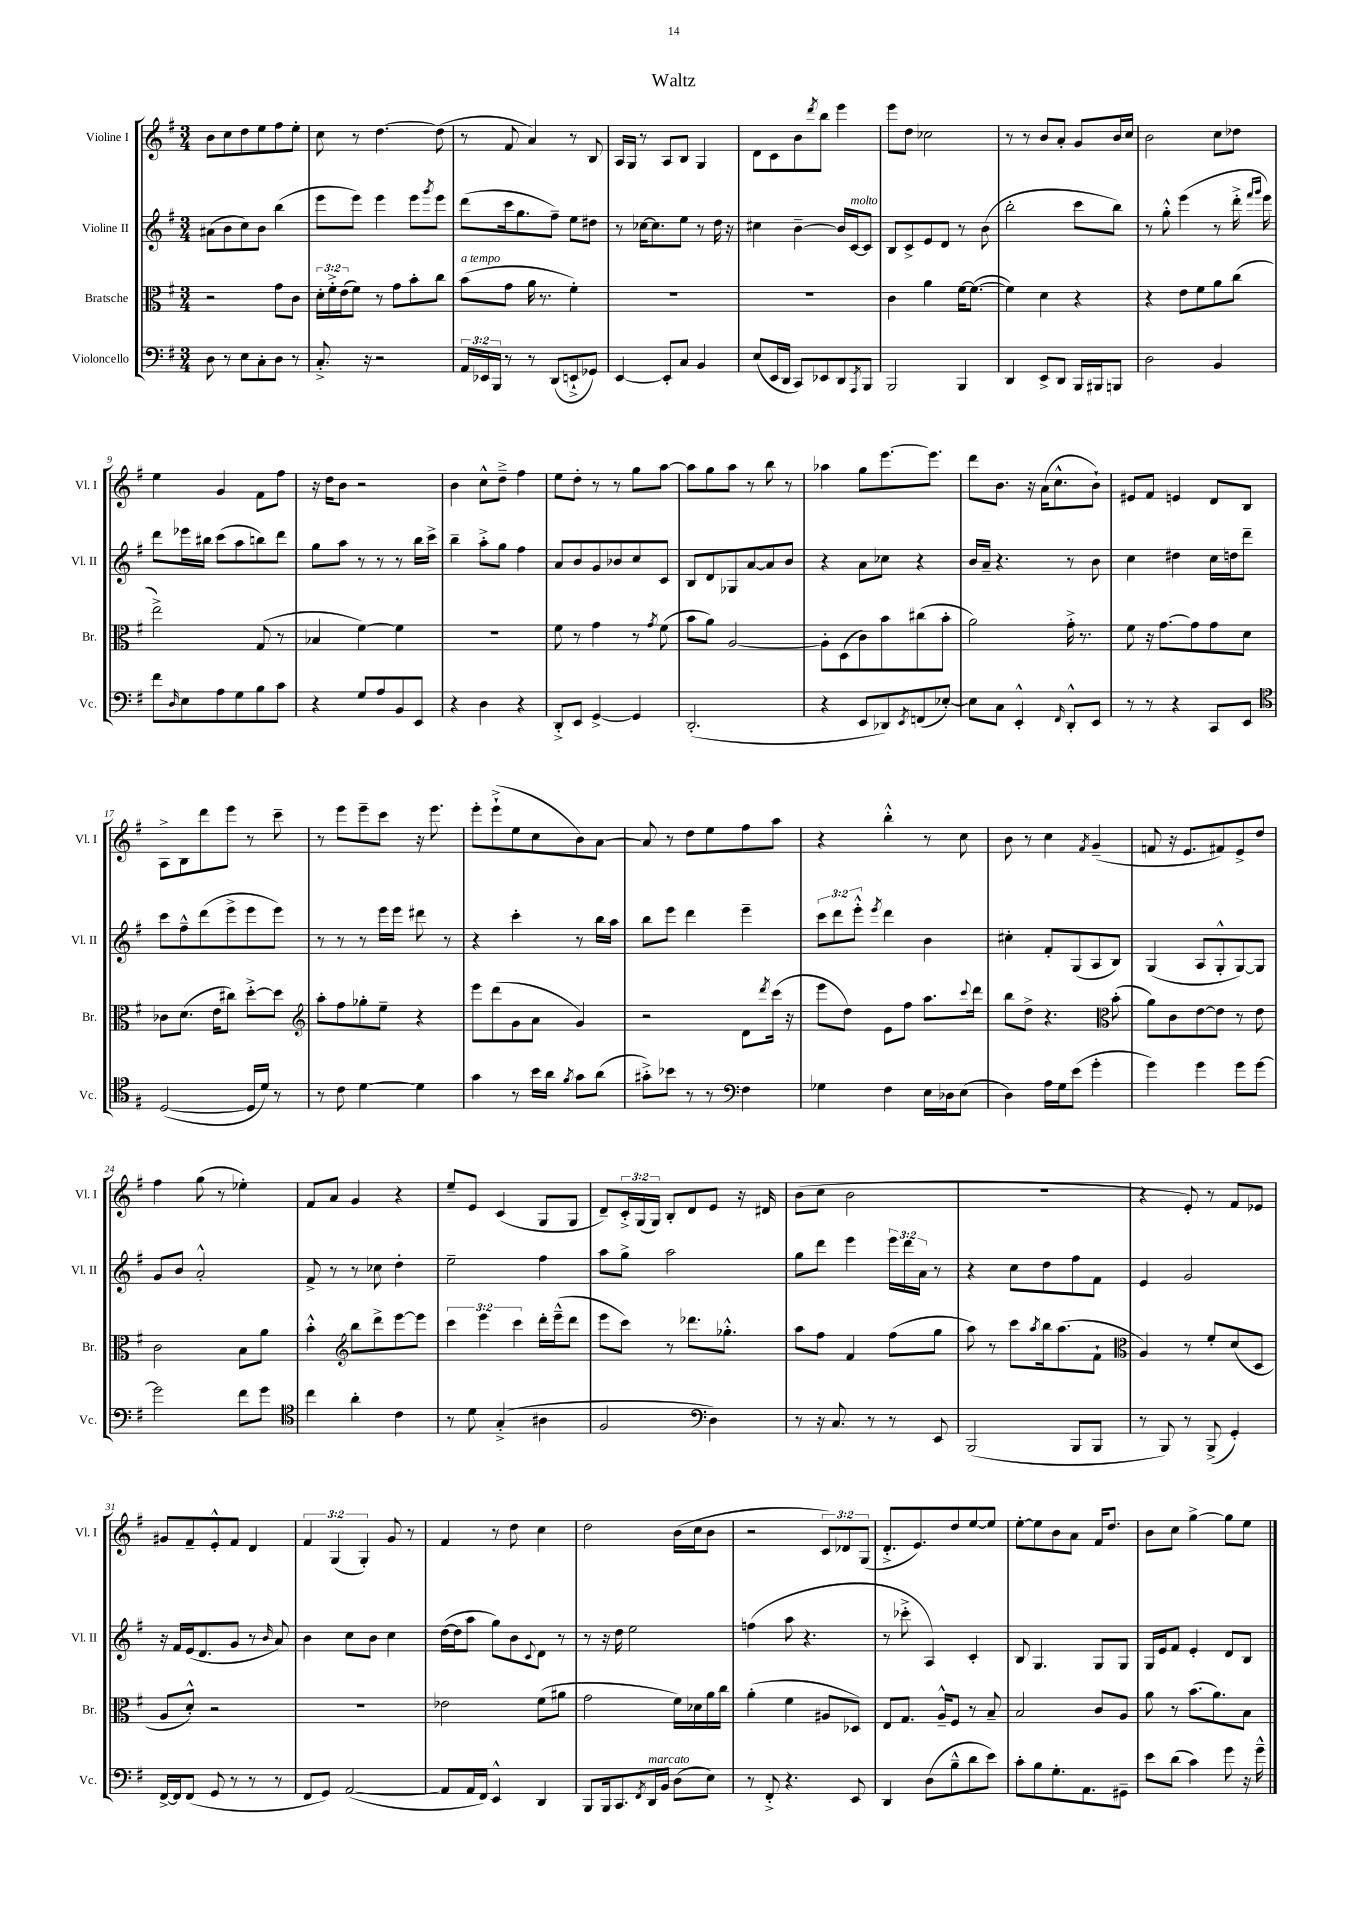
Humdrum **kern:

**kern	**kern	**kern	**kern
*staff4	*staff3	*staff2	*staff1
*clefF4	*clefC3	*clefG2	*clefG2
*k[f#]	*k[f#]	*k[f#]	*k[f#]
*M3/4	*M3/4	*M3/4	*M3/4
8D	2r	(8a#	8b
8r	.	8b	8cc
8E	.	8cc)	8dd
8C'	.	8b	8ee
8D	8g	(4bb	8ff#
8r	8c	.	8ee'
=	=	=	=
8.C'^	24d'	8eee	8cc
.	24f#'^	.	.
.	(24e	.	.
.	8f#)	8eee)	8r
16r	.	.	.
2r	8r	4eee	[4.dd
.	8g	.	.
.	8b'	8eee	.
.	.	8qggg	.
.	8cc	8eee	(8dd]
=	=	=	=
24AA	(8b	(8ddd	8r
24EE-	.	.	.
24BBB	.	.	.
8r	8g	16ccc	8f#
.	.	8.gg	.
8r	16a	.	4a)
.	8.r	.	.
(8DD	.	8ff#~)	.
8EE`^	4f#')	8ee	8r
8GG-)	.	8dd#	8B
=	=	=	=
[4EE	2.r	8r	16A
.	.	.	16G
.	.	[16cc-	8r
.	.	8.cc-]	.
8EE']	.	.	8A
8C	.	8ee	8B
4BB	.	8r	4G
.	.	16dd	.
.	.	16r	.
=	=	=	=
(8E	2.r	4cc#	8d
16EE	.	.	8c
16DD	.	.	.
8CC)	.	[4b~	8b
.	.	.	8qddd
8EE-	.	.	8bb
8DD	.	16b]	4eee
.	.	[16c	.
8qAAA	.	.	.
8BBB	.	8c]	.
=	=	=	=
2BBB	4c	8B	8eee
.	.	8c^	8dd
.	4a	8e	2cc-
.	.	8d	.
4BBB	[16f#	8r	.
.	(8.f#_	.	.
.	.	(8b	.
=	=	=	=
4DD	4f#])	2bb'	8r
.	.	.	8r
8EE^	4d	.	8b
8DD	.	.	8a'
16BBB	4r	8ccc	8g
16BBB#	.	.	.
8BBB	.	8bb)	16b
.	.	.	16cc
=	=	=	=
2D	4r	8r	2b
.	.	8gg'^^	.
.	8e	(4eee	.
.	8f#	.	.
4BB	8a	8r	8cc
.	(8cc	16ddd'^	8dd-
.	.	16qqfff#	.
.	.	16qqggg	.
.	.	16eee)	.
=	=	=	=
8f#	2ee^)	8ddd	4ee
16qqD	.	.	.
8E	.	16eee-	.
.	.	16bb#	.
8A	.	(8ccc	4g
8G	.	8aa	.
8B	(8G	8bb)	8f#
8c	8r	8ddd	8ff#
=	=	=	=
4r	4B-	8gg	16r
.	.	.	16dd
.	.	8aa	8b
8G	[4f#)	8r	2r
8A	.	8r	.
8BB	4f#]	8r	.
8EE	.	16bb	.
.	.	16ccc^	.
=	=	=	=
4r	2.r	4bb~	4b
4D	.	8aa'^	8cc^^
.	.	8gg	8dd~^
4r	.	4ff#	4ff#
=	=	=	=
8DD'^	8f#	8a	8ee
8EE	8r	8b	8dd'
[4GG^	4g	8g	8r
.	.	8b-	8r
4GG]	8r	8cc	8gg
.	8qg	.	.
.	(8f#	8c	[8aa
=	=	=	=
(2.DD'	8b	8B	8aa]
.	8a)	8d	8gg
.	[2A	8G-	8aa
.	.	[8a	8r
.	.	8a]	8bb
.	.	8b	8r
=	=	=	=
4r	8A']	4r	4aa-
.	(8D	.	.
8EE	8c)	8a	8gg
8DD-)	8b	8cc-	[8.eee
8qEE	.	.	.
(8FF	(8cc#	4r	.
.	.	.	8.eee]
[8E-')	8b'	.	.
=	=	=	=
8E-]	2a)	16b	8ddd
.	.	16a~	.
8C	.	4.r	8.b
4EE'^^	.	.	.
.	.	.	16r
.	.	.	(16a
.	.	.	8.cc^^
16qqFF#	.	.	.
8DD'^^	16g'^	8r	.
.	8.r	.	.
8EE	.	8b	8b`)
=	=	=	=
8r	8f#	4cc	8e#
8r	16r	.	8f#
.	[8.g	.	.
4r	.	4dd#	4e
.	8g]	.	.
8CC	8g	16cc	8d
.	.	16dd	.
8EE	8d	8ddd~	8B
=	=	=	=
*clefC4	*	*	*
([2D	8c-	8ccc	8A^
.	(8.d	8ff#~^^	8B
.	.	(8ddd	8ddd
.	16e	.	.
.	8cc#)	8eee^	8eee
16D]	[8dd'^	8eee	8r
16d)	.	.	.
8r	8dd]	8eee)	8ccc~
=	=	=	=
*	*clefG2	*	*
8r	8aa'	8r	8r
8c	8ff#	8r	8eee
[4d	8gg-'	8r	8eee~
.	8ee~	16eee	8ccc
.	.	16eee	.
4d]	4r	8ddd#	16r
.	.	.	8.eee
.	.	8r	.
=	=	=	=
4g	8eee	4r	8eee'
.	(8ddd	.	(8eee`^
8r	8g	4ccc'	8ee
16b	8a	.	8cc
16a	.	.	.
8qf#	.	.	.
8g	4g)	8r	8b)
(8a	.	16bb	[8a
.	.	16aa	.
=	=	=	=
8g#'^)	2r	8bb	8a]
8b-	.	8eee	8r
8r	.	4ddd	8dd
8r	.	.	8ee
*clefF4	*	*	*
4F#	8d	4eee~	8ff#
.	8qddd	.	.
.	(16ccc	.	8aa
.	16r	.	.
=	=	=	=
4G-	8eee	12ccc	4r
.	.	12ddd	.
.	8dd)	.	.
.	.	12eee'^^	.
.	.	8qeee	.
4F#	8e	4ddd	4bb'^^
.	8ff#	.	.
16E	8.aa	4b	8r
16D-	.	.	.
(8E	.	.	8cc
.	8qqccc	.	.
.	16ddd	.	.
=	=	=	=
4D)	8bb	4cc#'	8b
.	8dd^	.	8r
16A	4.r	8f#'	4cc
16G	.	.	.
(8e	.	(8G	.
.	.	.	8qf#
4g'	.	8A	(4g~
*	*clefC3	*	*
.	(8b'	8B)	.
=	=	=	=
4g)	8a)	(4G	8f
.	8c	.	16r
.	.	.	8.e
4g	[8e	8A	.
.	8e]	8G'^^	8f#)
8g	8r	[8G)	8e^
[8g	8e	8G]	8dd
=	=	=	=
2g]	2c	8g	4ff#
.	.	8b	.
.	.	2a'^^	(8gg
.	.	.	8r
8f#	8B	.	4ee-')
8g	8a	.	.
=	=	=	=
*clefC4	*	*	*
4cc	4b'^^	8f#^	8f#
.	.	8r	8a
*	*clefG2	*	*
4a'	8bb	8r	4g
.	8ddd^	8cc-	.
4c	[8eee	4dd'	4r
.	8eee]	.	.
=	=	=	=
8r	6ccc	2ee~	8ee~
8d	.	.	8e
.	6eee	.	.
(4G'^	.	.	(4c
.	6ccc	.	.
4A#	16ddd'	4ff#	8G
.	(16eee~^^	.	.
.	8ddd	.	8G
=	=	=	=
2F#	8eee	8aa	8d~)
.	8ccc)	8gg^	24c'^
.	.	.	(24G
.	.	.	24G)
.	8r	2aa	8B'
.	8.ddd-	.	8d
*clefF4	*	*	*
4D)	.	.	8e
.	8.gg-'^^	.	.
.	.	.	16r
.	.	.	16d#
=	=	=	=
8r	8aa	8gg	(8b
16r	8ff#	8ddd	8cc
8.C	.	.	.
.	4f#	4eee	2b
8r	.	.	.
8r	(8ff#	24eee	.
.	.	24ddd	.
.	.	24a	.
8EE	8gg	8r	.
=	=	=	=
(2BBB	8aa)	4r	2.r
.	8r	.	.
.	8ccc	8cc	.
.	8qaa	.	.
.	16bb	8dd	.
.	(8.aa	.	.
8BBB	.	8ff#	.
8BBB	8f#`	8f#	.
=	=	=	=
*	*clefC3	*	*
8r	4A)	4e	4r
8BBB)	.	.	.
8r	8r	2g	8e')
(8BBB^	8f#'	.	8r
4GG')	(8d	.	8f#
.	8D	.	8e-
=	=	=	=
[16FF#^	8A	16r	8g#
16FF#]	.	16f#	.
(8FF#	8d'^^)	(16e	8f#~
.	.	8.d	.
8GG	2r	.	8e'^^
8r	.	8g	8f#
8r	.	8r	4d
.	.	16qqb	.
8r	.	8a)	.
=	=	=	=
8FF#	2.r	4b	6f#
8GG)	.	.	.
.	.	.	(6G
([2AA	.	8cc	.
.	.	.	6G')
.	.	8b	.
.	.	4cc	8g
.	.	.	8r
=	=	=	=
8AA]	2e-	([16dd	4f#
.	.	16dd]	.
16AA	.	8aa	.
16FF#)	.	.	.
4EE^^	.	8gg)	8r
.	.	8b	8dd
.	.	8qqc	.
4DD	(8f#	8d	4cc
.	8a#	8r	.
=	=	=	=
8BBB	2g	8r	2dd
16BBB	.	16r	.
8.CC	.	16dd	.
.	.	2ee	.
8qFF#	.	.	.
16DD	.	.	.
16BB	.	.	.
(8D	16f#)	.	(16b
.	16d-	.	16cc
8E)	16a	.	8b
.	16cc	.	.
=	=	=	=
8r	(4a'	(4ff	2r
8FF#'^	.	.	.
4.r	4f#	8aa	.
.	.	4.r	.
.	8A#	.	12c)
.	.	.	12d-
8EE	8D-)	.	.
.	.	.	(12G
=	=	=	=
4DD	8E	8r	8.d'^
.	8.G	8ccc-'^	.
.	.	.	8.e)
(8D	.	4A)	.
.	16A~^^	.	.
8B~^^	8F#	.	8dd
8d	8r	4c'	[8ee
8e)	8B~	.	8ee]
=	=	=	=
8c'	2B	8B	[8ee'
8B	.	4.G	8ee]
8.G'	.	.	8b
.	.	.	8a
8.AA	.	.	.
.	8c	8G	16f#
.	.	.	8.dd
8GG#~	8A	8G	.
=	=	=	=
8e	8a	16G	8b
.	.	16e	.
(8d	8r	8f#	8cc
4c)	(8.b	4e'	[4gg^
.	8.a)	.	.
8g	.	8d	8gg]
16r	8B	8B	8ee
16g~^^	.	.	.
==	==	==	==
*-	*-	*-	*-
